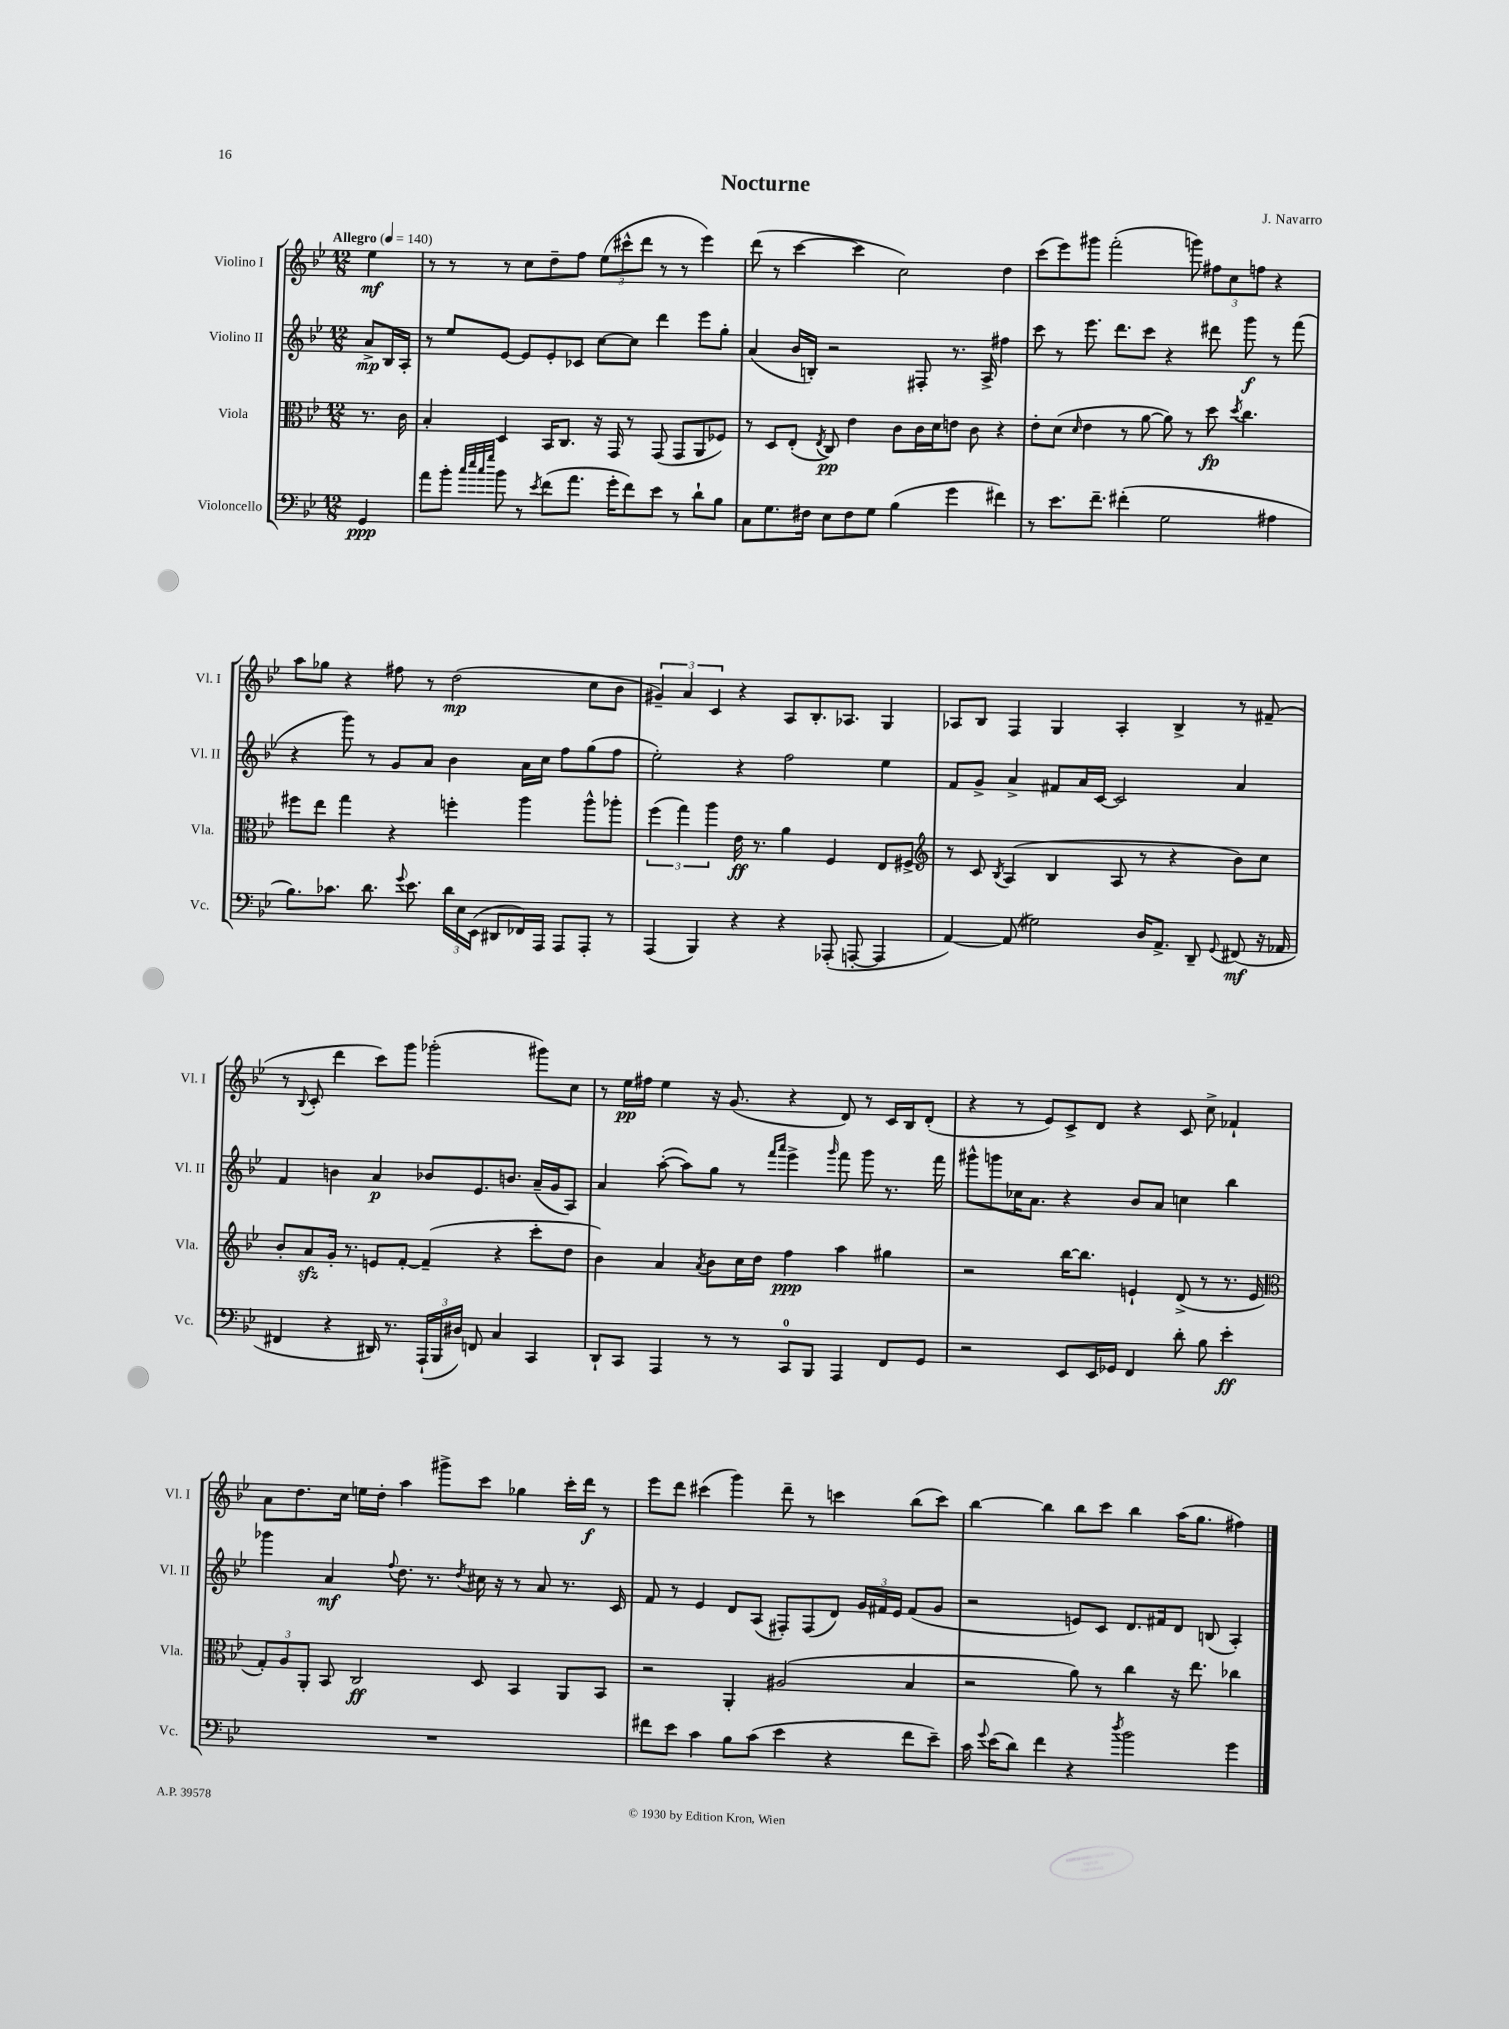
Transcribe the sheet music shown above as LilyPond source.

\header { title = "Nocturne" composer = "J. Navarro" }
<<
\new StaffGroup <<
\new Staff = "s0" \with { instrumentName = "Violino I" shortInstrumentName = "Vl. I" } {
    \clef treble \key bes \major \numericTimeSignature \time 12/8 \partial 4 \tempo "Allegro" 4 = 140
    \autoBeamOff ees''4\mf |
    r8 r8 r8 c''8[ d''8-- f''8] \tuplet 3/2 { ees''8[( cis'''8-^ d'''8] } r8 r8 ees'''4) |
    d'''8( r8 c'''4~ c'''4 c''2) d''4 |
    c'''8[( ees'''8) gis'''8] f'''2-.( g'''8) \tuplet 3/2 { fis''8[ c''8 f''8] } r4 |
    a''8[ ges''8] r4 fis''8 r8 d''2\mp( c''8[ bes'8] |
    \tuplet 3/2 { gis'4--) a'4 c'4 } r4 a8[ bes8.-. aes8.] g4 |
    aes8[ bes8] f4 g4 aes4-. bes4-> r8 fis'8--( |
    r8 \appoggiatura { bes8 } c'8-. d'''4 c'''8[) g'''8] ges'''2-.( gis'''8[) c''8] |
    r8 ees''16[\pp fis''16] ees''4 r16 g'8.( r4 d'8) r8 c'16[ bes16 d'8]-.( |
    r4 r8 ees'8[) c'8-> d'8] r4 c'8 c''8-> fes'4-! |
    a'8[ d''8. c''16] e''16[ d''16]-. a''4 gis'''8[-> c'''8] ges''4 c'''16[-. d'''16]\f r8 |
    ees'''8[ d'''8] cis'''4( g'''4) d'''8-- r8 c'''4 bes''8[( c'''8]) |
    bes''4~ bes''4 bes''8[ c'''8] bes''4 a''16[( g''8.] fis''4) \bar "|." |
}
\new Staff = "s1" \with { instrumentName = "Violino II" shortInstrumentName = "Vl. II" } {
    \clef treble \key bes \major \numericTimeSignature \time 12/8 \partial 4
    \autoBeamOff a'8[->\mp bes16 a16]-. |
    r8 ees''8[ ees'8]~ ees'8[ ees'8-. ces'8] c''8[~ c''8] d'''4 ees'''8[ g''8]-. |
    a'4( bes'16[ b16]-.) r2 fis8-. r8. a16-> fis''4 |
    c'''8 r8 ees'''8. d'''8.[ c'''8] r4 dis'''8 g'''8\f r8 f'''8( |
    r4 g'''8) r8 g'8[ a'8] bes'4 a'16[ c''16] f''8[ g''8( f''8] |
    ees''2-.) r4 f''2 ees''4 |
    f'8[ g'8]-> a'4-> fis'8[ a'16 c'16]~ c'2 a'4 |
    f'4 b'4 a'4\p bes'8[ ees'8. b'8.] a'16[--( g'16 a8]) |
    a'4 a''8~-.( a''8[) g''8] r8 \grace { f'''16[ a'''16] } ees'''4-> \grace { g'''16 } f'''8 g'''8 r8. f'''16 |
    gis'''8[-^ g'''8 ces''16 a'8.] r4 bes'8[ a'8] c''4 bes''4 |
    ges'''4 a'4\mf \appoggiatura { f''8 } d''8. r8. \acciaccatura { d''8 } cis''16 r16 r8 a'8 r8. c'16 |
    f'8 r8 ees'4 d'8[ a8]( fis8[-.) fis8( d'8]) \tuplet 3/2 { g'16[ fis'16 ees'16] } fis'8[( g'8] |
    r2 e'8[) c'8] d'8.[ fis'16 d'8] b8( a4-.) \bar "|." |
}
\new Staff = "s2" \with { instrumentName = "Viola" shortInstrumentName = "Vla." } {
    \clef alto \key bes \major \numericTimeSignature \time 12/8 \partial 4
    \autoBeamOff r8. c'16 |
    bes4-. d4 bes,16[ c8.] r16 g,16 r8 g,8( g,8[ a,8 fes8]) |
    r8 d8[ ees8]-.( \acciaccatura { ees8 } c8\pp) ees'4 c'8[ c'16 d'16 e'8] c'8 r4 |
    ees'8[-. d'8]( \grace { d'16 } ees'4 r8 a'8~ a'8) r8 d''8\fp \acciaccatura { d''8 } c''4. |
    fis''8[ ees''8] g''4 r4 f''4-. a''4 a''8[-^ aes''8]-. |
    \tuplet 3/2 { f''4( g''4) a''4 } ees'16\ff r8. a'4 f4 ees8[ fis8]-> |
    \clef treble r8 c'8 \acciaccatura { bes8 } a4( bes4 a8 r8 r4 bes'8[) c''8] |
    bes'8[-. a'8\sfz g'16]-. r8. e'8[ f'8]~-. f'4--( r4 c'''8[-. d''8] |
    bes'4) a'4 \acciaccatura { a'8 } bes'8[ c''16 d''16] f''4\ppp a''4 gis''4 |
    r2 bes''16[~ bes''8.] e'4-! d'8->( r8 r8. e'16 |
    \clef alto \tuplet 3/2 { g8[-.) a8 a,8]-. } bes,8 c2\ff d8 bes,4 a,8[ bes,8] |
    r2 a,4-. ais2( bes4 |
    r2 a'8) r8 c''4 r16 ees''8. ces''4 \bar "|." |
}
\new Staff = "s3" \with { instrumentName = "Violoncello" shortInstrumentName = "Vc." } {
    \clef bass \key bes \major \numericTimeSignature \time 12/8 \partial 4
    \autoBeamOff g,4\ppp |
    a'8[ bes'8]-. \grace { c''32[ ees''32 c''32 g''32] } bes'8 r8 \acciaccatura { ees'8 } f'8[( a'8.] g'16[-. f'8) ees'8] r8 d'8[-! bes8] |
    c8[ g8. fis16] ees8[ fis8 g8] bes4( g'4 fis'4) |
    r8 ees'8.[ f'8.]-- fis'4-.( g2 ais4 |
    bes8.[) ces'8.] d'8. \appoggiatura { g'8 } ees'8. \tuplet 3/2 { d'16[ ees16 ees,16]( } dis,8[ fes,16) a,,16] a,,8[ a,,8]-. r8 |
    a,,4( bes,,4) r4 r4 aes,,8-.( a,,8~-. a,,4 |
    a,4~) a,8( gis2) d16[ a,8.]-> d,8-- \appoggiatura { g,8 } fis,8\mf( r16 aes,16 |
    fis,4 r4 dis,16) r8. \tuplet 3/2 { a,,16[-!( bes,,16 dis16]) } f,8 c4 c,4 |
    d,8[-! c,8] a,,4 r8 r8 c,8[-0 bes,,8] a,,4 f,8[ g,8] |
    r2 ees,8[ ees,16 ges,16] f,4 d'8-. bes8 ees'4-.\ff |
    R1. |
    fis'8[ ees'8] c'4 bes8[ c'8]( ees'4 r4 fis'8[ ees'8]--) |
    c'16 \appoggiatura { g'8 } ees'16[( d'8]) f'4 r4 \acciaccatura { d''8 } bes'2 g'4 \bar "|." |
}
>>
>>
\layout { \context { \Score \remove "Bar_number_engraver" } }
